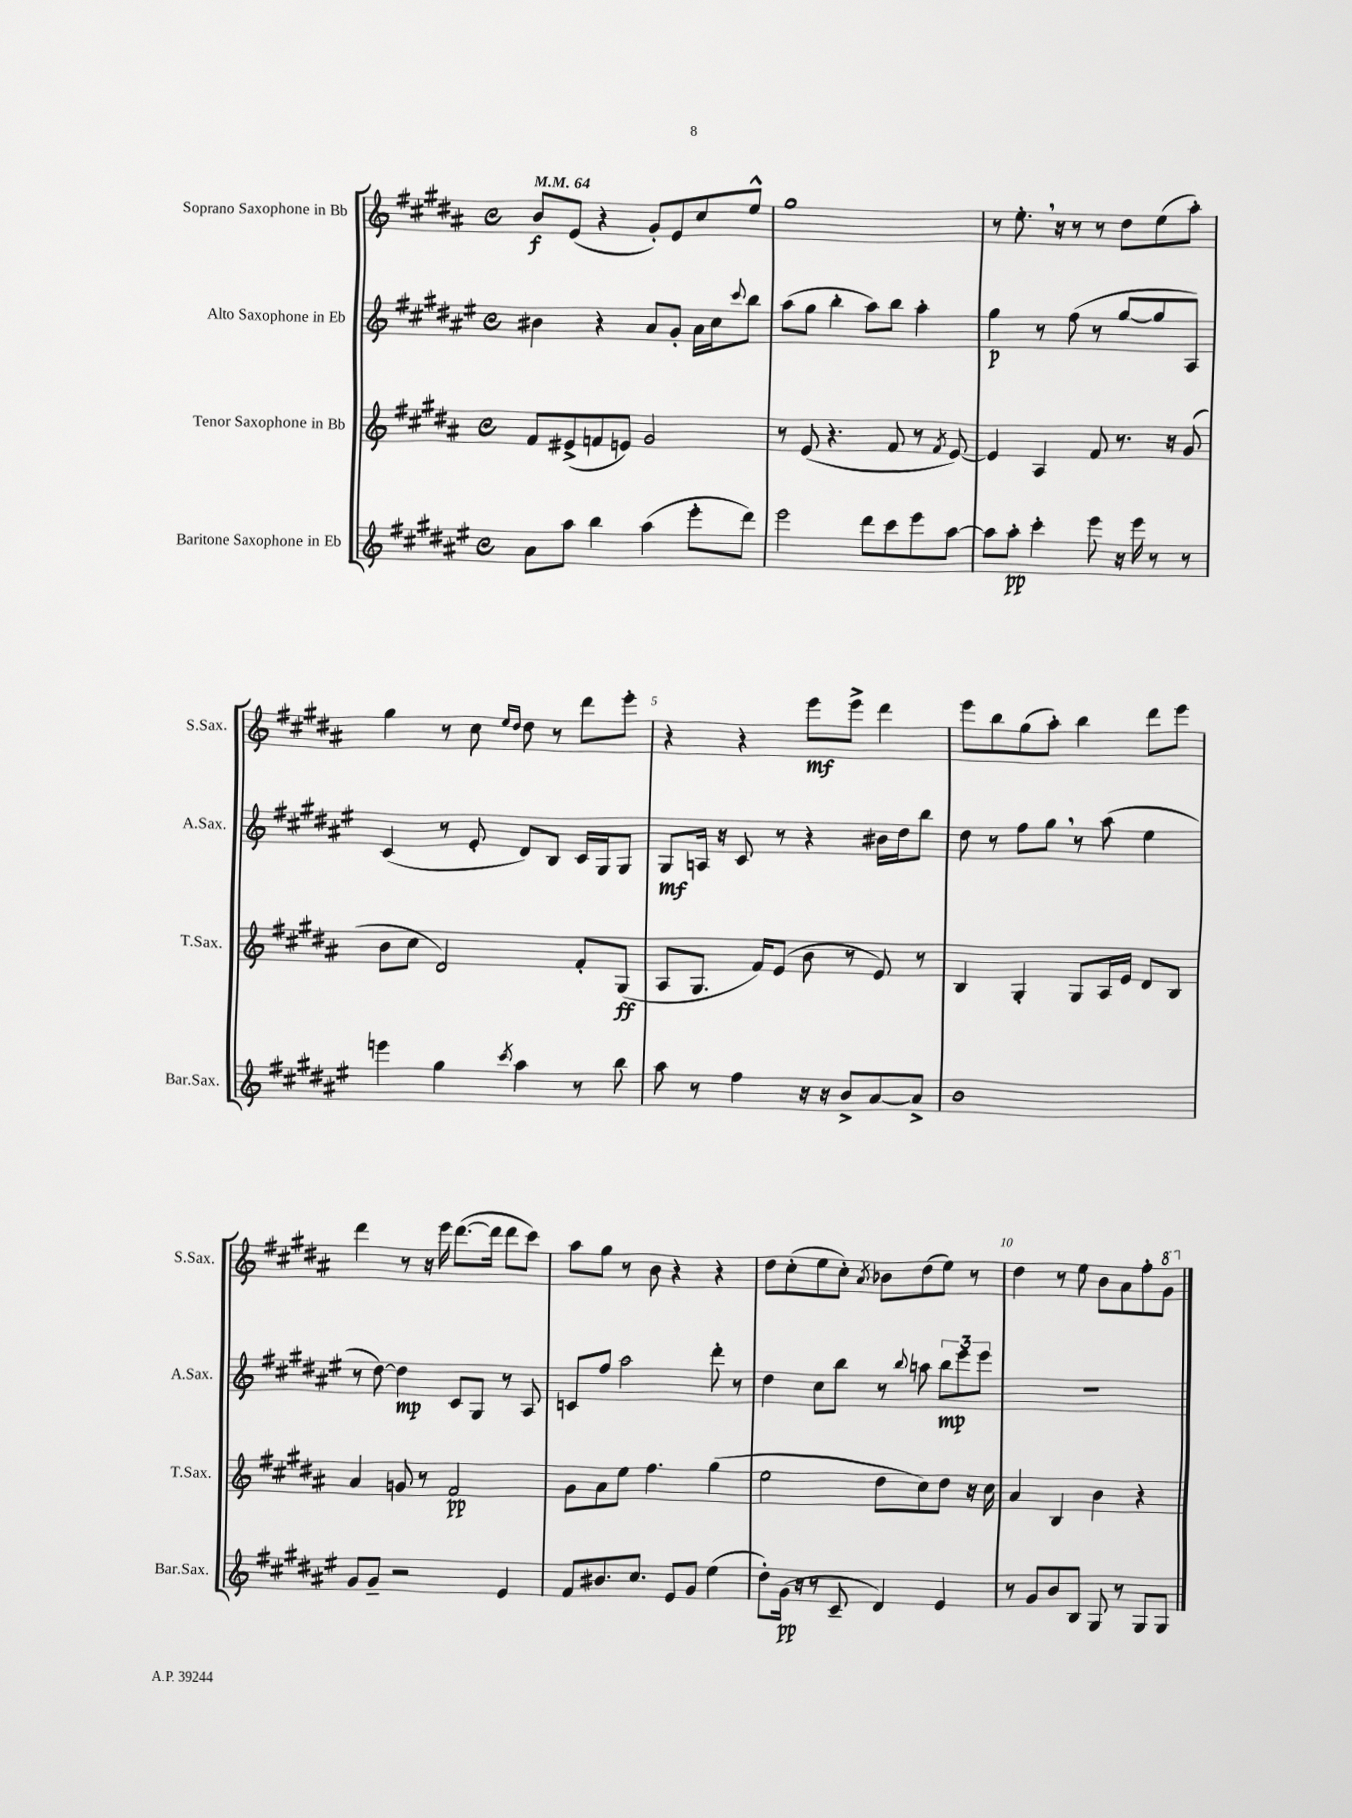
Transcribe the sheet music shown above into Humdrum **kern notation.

**kern	**kern	**kern	**kern
*staff4	*staff3	*staff2	*staff1
*clefG2	*clefG2	*clefG2	*clefG2
*k[f#c#g#d#a#e#]	*k[f#c#g#d#a#]	*k[f#c#g#d#a#e#]	*k[f#c#g#d#a#]
*M4/4	*M4/4	*M4/4	*M4/4
*met(c)	*met(c)	*met(c)	*met(c)
*MM64	*MM64	*MM64	*MM64
8a#\L	8f#/L	4b#\	8b/L
8aa#\J	(8e#^/	.	(8e/J
4bb\	8f/	4r	4r
.	8e/J)	.	.
(4aa#\	2g#/	8a#/L	8g#'/L)
.	.	8g#'/J	8e/
8eee#'\L	.	16a#\LL	8cc#/
.	.	16cc#\J	.
.	.	8qqccc#/	.
8ddd#\J)	.	8bb\J	8ee^^/J
=	=	=	=
2eee#\	8r	(8aa#\L	1gg#
.	(8e/	8gg#\J	.
.	4.r	4bb'\	.
8ddd#\L	.	8aa#\L)	.
8ccc#\	8f#/	8bb\J	.
8eee#\	8r	4aa#'\	.
.	8qf#/	.	.
[8aa#\J	[8e/)	.	.
=	=	=	=
8aa#\]L	4e/]	4gg#\	8r
8aa#'\J	.	.	8.ee'\
4ccc#'\	4A#/	8r	.
.	.	.	16r
.	.	(8ff#\	8r
8eee#\	8f#/	8r	8r
16r	8.r	[8gg#/L	8dd#\L
16eee#\	.	.	.
8r	.	8gg#/]	(8ee\
.	16r	.	.
8r	(8g#/	8A#/J)	8aa#'\J)
=	=	=	=
4eee\	8b\L	(4c#/	4gg#\
.	8cc#\J	.	.
4gg#\	2d#/)	8r	8r
.	.	8e#'/	8cc#\
.	.	.	16qqee/LL
8qccc#/	.	.	16qqdd#/JJ
4aa#\	.	8d#/L)	8dd#\
.	.	8B/J	8r
8r	8f#'/L	16c#/LL	8ddd#\L
.	.	16G#/J	.
8bb\	(8G#/J	8G#/J	8eee'\J
=	=	=	=
8aa#\	8A#/L	8G#/L	4r
8r	8.G#/J	16A/Jk	.
.	.	16r	.
4ff#\	.	8c#/	4r
.	16f#/LK)	.	.
.	(8e/J	8r	.
16r	8b\	4r	8eee\L
16r	.	.	.
8b^/L	8r	.	8eee^\J
[8a#/	8e/)	16b#\LL	4ddd#\
.	.	16dd#\J	.
8a#^/]J	8r	8bb\J	.
=	=	=	=
1b	4B/	8dd#\	8eee\L
.	.	8r	8bb\
.	4G#'/	8ff#\L	(8gg#\
.	.	8gg#\J	8aa#'\J)
.	8G#/L	8r	4bb\
.	16A#/L	(8aa#\	.
.	16e/JJ	.	.
.	8d#/L	4ee#\	8ddd#\L
.	8B/J	.	8eee\J
=	=	=	=
8g#/L	4a#/	8r	4ddd#\
8g#~/J	.	[8dd#\)	.
2r	8g/	4dd#\]	8r
.	8r	.	16r
.	.	.	16eee\
.	2f#/	8c#/L	([8.ddd#\L
.	.	8G#/J	.
.	.	.	16ddd#\]Jk
4e#/	.	8r	8ddd#\L
.	.	8A#/	8ccc#\J)
=	=	=	=
8f#/L	8g#\L	8c/L	8aa#\L
8.b#/	8a#\	8ff#/J	8gg#\J
.	8ee\J	2aa#\	8r
8.cc#/J	.	.	.
.	4.ff#\	.	8b\
8e#/L	.	.	4r
8g#/J	.	.	.
(4ee#\	(4gg#\	8ddd#'\	4r
.	.	8r	.
=	=	=	=
8dd#'\L)	2ee\	4dd#\	8dd#\L
(16g#\Jk	.	.	(8cc#'\
16r	.	.	.
8r	.	8cc#\L	8ee\
8c#~/	.	8bb\J	8cc#'\J)
.	.	.	8qa#/
4d#/)	8dd#\L	8r	8b-\L
.	.	8qqbb/	.
.	8cc#\)	8aa\	(8dd#\
4e#/	8dd#\J	12bb\L	8ee\J)
.	.	12eee#\	.
.	16r	.	8r
.	.	12eee#\J	.
.	16cc#\	.	.
=	=	=	=
8r	4a#/	1r	4dd#\
8g#/L	.	.	.
8b/	4B/	.	8r
8B/J	.	.	8ee\
8G#/	4b\	.	8b\L
8r	.	.	8a#\
8G#/L	4r	.	8ff#'\
8G#/J	.	.	8gg#\J
==	==	==	==
*-	*-	*-	*-
